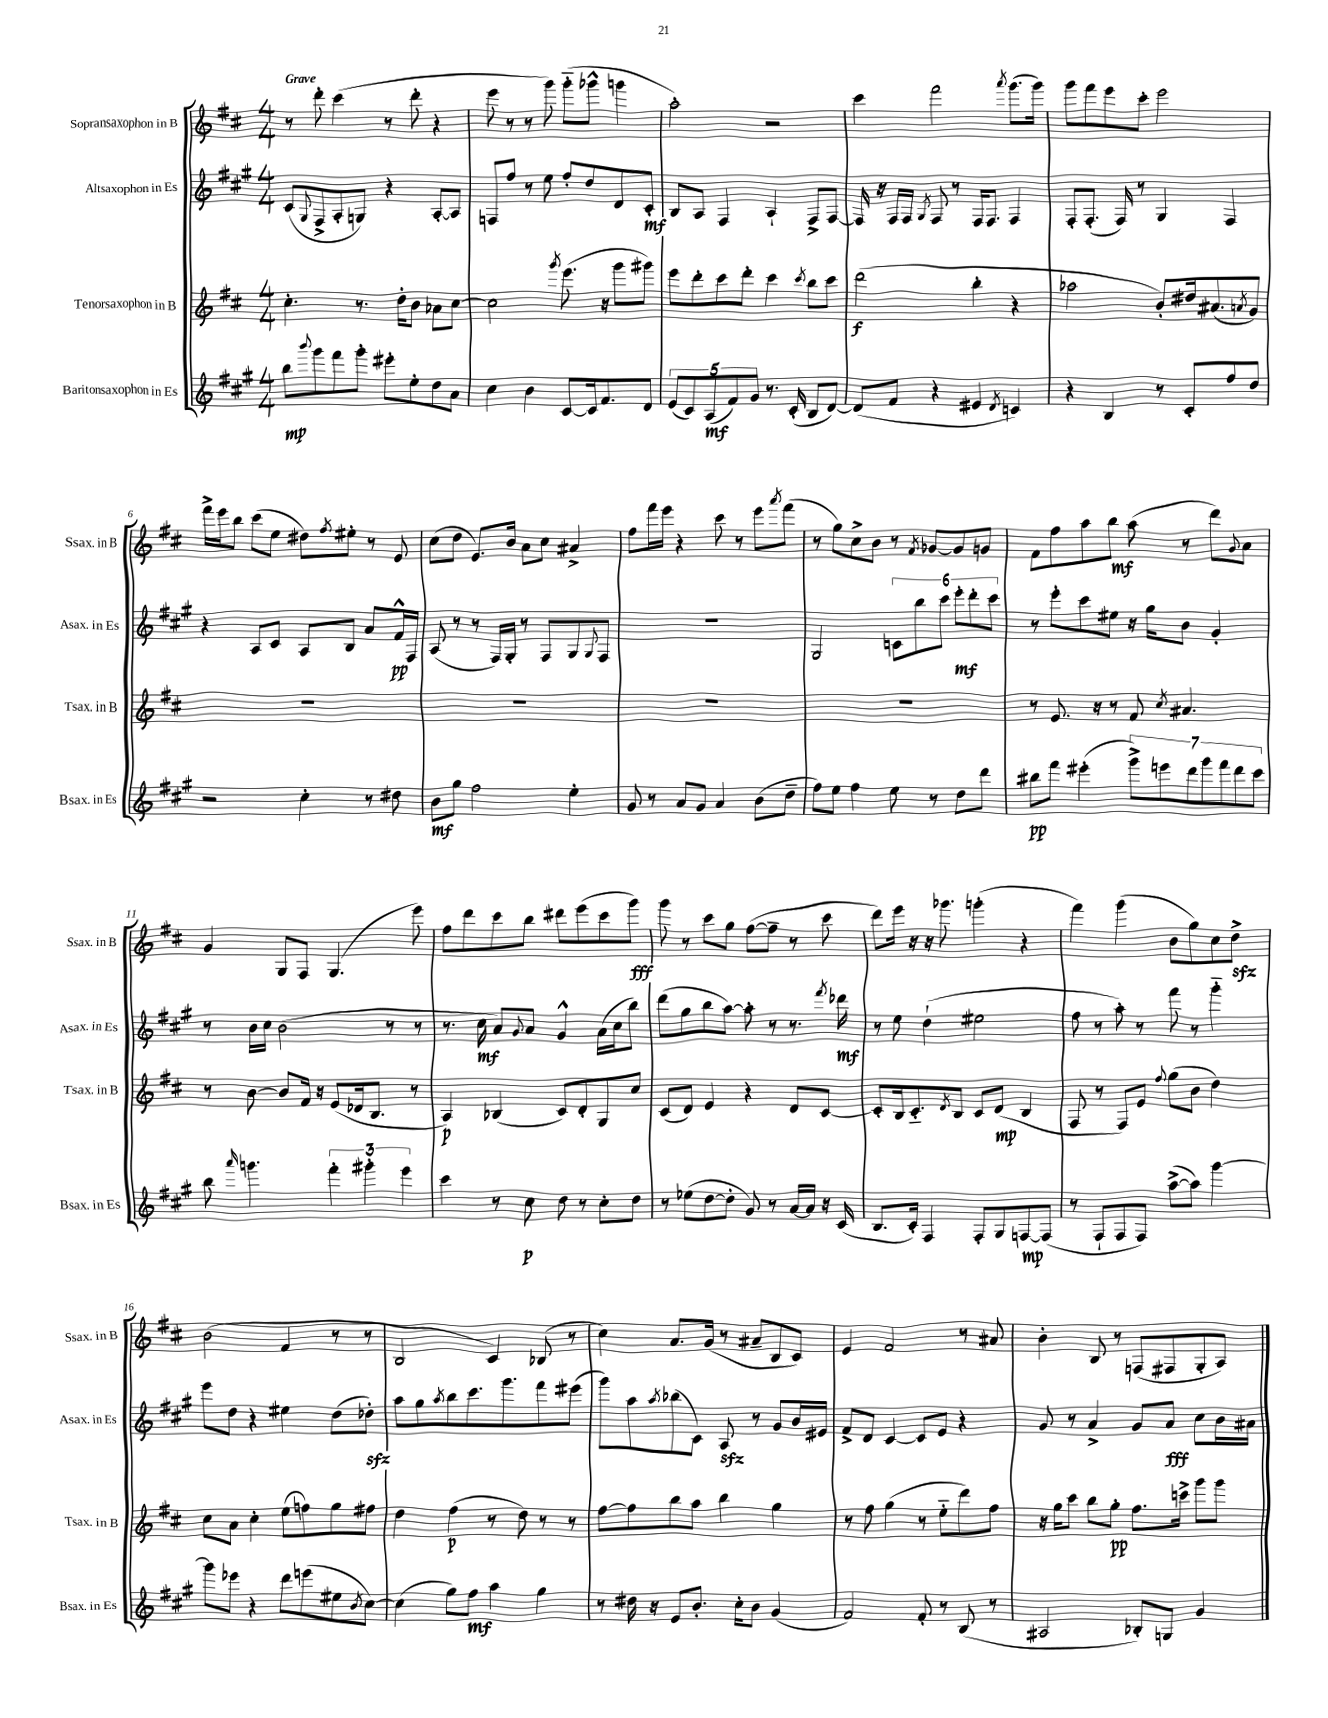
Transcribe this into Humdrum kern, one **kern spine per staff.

**kern	**dynam	**kern	**dynam	**kern	**dynam	**kern	**dynam
*part4	*part4	*part3	*part3	*part2	*part2	*part1	*part1
*staff4	*staff4	*staff3	*staff3	*staff2	*staff2	*staff1	*staff1
*I"Baritonsaxophon in Es	*	*I"Tenorsaxophon in B	*	*I"Altsaxophon in Es	*	*I"Sopransaxophon in B	*
*I'Bsax. in Es	*	*I'Tsax. in B	*	*I'Asax. in Es	*	*I'Ssax. in B	*
*clefG2	*	*clefG2	*	*clefG2	*	*clefG2	*
*k[f#c#g#]	*	*k[f#c#]	*	*k[f#c#g#]	*	*k[f#c#]	*
*M4/4	*	*M4/4	*	*M4/4	*	*M4/4	*
=1	=1	=1	=1	=1	=1	=1	=1
!	!	!	!	!	!	!LO:TX:a:B:t=Grave	!
8bb\L	mp	4.cc#'\	.	(8c#/L	.	8r	.
8qqbbb/	.	.	.	8qqG#/	.	.	.
8ggg#\	.	.	.	8F#^/	.	8ddd'\	.
8fff#\	.	.	.	8A'/	.	(4ccc#\	.
8ggg#'\J	.	8.r	.	8Gn/J)	.	.	.
8eee#X'\L	.	.	.	4r	.	8r	.
.	.	16dd'\KL	.	.	.	.	.
8ee'\	.	8b\J	.	.	.	8ddd'\	.
8dd\	.	8a-X\L	.	[8A'/L	.	4r	.
8a\J	.	[8cc#\J	.	8A/J]	.	.	.
=2	=2	=2	=2	=2	=2	=2	=2
4cc#\	.	2cc#\]	.	8Fn/L	.	8eee\	.
.	.	.	.	8ff#/J	.	8r	.
4b\	.	.	.	8r	.	8r	.
.	.	.	.	8ee\	.	8ggg\)	.
.	.	8qggg/	.	.	.	.	.
[8c#/L	.	(8.eee\	.	8ff#'/L	.	(8ggg\L	.
16c#/k]	.	.	.	8dd/	.	8ggg-X^^\J	.
8.f#/	.	16r	.	.	.	.	.
.	.	8ggg\L	.	8d/	.	4gggn\	.
8d/J	.	8ggg#X\J)	.	8c#'/J	mf	.	.
=3	=3	=3	=3	=3	=3	=3	=3
(10e/L	.	8eee\L	.	8B/L	.	2aa'\)	.
10c#/)	.	.	.	.	.	.	.
.	.	8ddd'\	.	8A/J	.	.	.
(10A/	mf	.	.	.	.	.	.
.	.	8ccc#\	.	4F#/	.	.	.
10f#/)	.	.	.	.	.	.	.
.	.	8ddd'\J	.	.	.	.	.
10g#/J	.	.	.	.	.	.	.
8.r	.	4ccc#\	.	4A`/	.	2r	.
(16c#'/	.	.	.	.	.	.	.
.	.	8qccc#/	.	.	.	.	.
8B/L	.	8bb\L	.	8F#^/L	.	.	.
[8d/J)	.	8ccc#\J	.	[8F#/J	.	.	.
=4	=4	=4	=4	=4	=4	=4	=4
(8d/L]	.	(2ddd\	f	16F#/]	.	4ccc#\	.
.	.	.	.	16r	.	.	.
8f#/J	.	.	.	16F#/LL	.	.	.
.	.	.	.	16F#/JJ	.	.	.
.	.	.	.	8qG#/	.	.	.
4r	.	.	.	8F#/	.	2fff#\	.
.	.	.	.	8r	.	.	.
4e#X/	.	4bb'\	.	16F#/KL	.	.	.
.	.	.	.	8.F#/J	.	.	.
8qd/	.	.	.	.	.	8qaaa/	.
4cn/)	.	4r	.	4F#/	.	(8.ggg\L	.
.	.	.	.	.	.	16ggg\Jk)	.
=5	=5	=5	=5	=5	=5	=5	=5
4r	.	2aa-X\	.	8F#'/L	.	8ggg\L	.
.	.	.	.	(8.F#'/J	.	8fff#\	.
4B/	.	.	.	.	.	8eee\	.
.	.	.	.	16F#/)	.	.	.
.	.	.	.	8r	.	8ccc#'\J	.
8r	.	8b'/L)	.	4G#/	.	2eee\	.
8c#'/L	.	16dd#X/k	.	.	.	.	.
.	.	(8.a#X/	.	.	.	.	.
8ff#/	.	.	.	4F#/	.	.	.
.	.	8qan/	.	.	.	.	.
8dd/J	.	8g/J)	.	.	.	.	.
!!LO:LB:g=z
=6	=6	=6	=6	=6	=6	=6	=6
2r	.	1r	.	4r	.	16fff#^\LL	.
.	.	.	.	.	.	16eee\J	.
.	.	.	.	.	.	8bb\J	.
.	.	.	.	8A/L	.	(8ccc#\L	.
.	.	.	.	8c#/J	.	8ee\J	.
4cc#'\	.	.	.	8A/L	.	8dd#X\L)	.
.	.	.	.	.	.	8qff#/	.
.	.	.	.	8B/J	.	8ee#X'\J	.
8r	.	.	.	8a/L	.	8r	.
8dd#X\	.	.	.	16f#^^/L	pp	8e/	.
.	.	.	.	16F#/JJ	.	.	.
=7	=7	=7	=7	=7	=7	=7	=7
8b\L	mf	1r	.	(8A/	.	(8cc#\L	.
8gg#\J	.	.	.	8r	.	8dd\J	.
2ff#\	.	.	.	8r	.	8.e/L)	.
.	.	.	.	16F#/LL)	.	.	.
.	.	.	.	16G#'/JJ	.	16b/Jk	.
.	.	.	.	8r	.	8a\L	.
.	.	.	.	8F#/L	.	8cc#\J	.
4ee'\	.	.	.	8G#/	.	4a#X^/	.
.	.	.	.	8qqG#/	.	.	.
.	.	.	.	8F#/J	.	.	.
=8	=8	=8	=8	=8	=8	=8	=8
8g#/	.	1r	.	1r	.	8ff#\L	.
8r	.	.	.	.	.	16fff#\L	.
.	.	.	.	.	.	16eee\JJ	.
8a/L	.	.	.	.	.	4r	.
8g#/J	.	.	.	.	.	.	.
4a/	.	.	.	.	.	8ccc#\	.
.	.	.	.	.	.	8r	.
(8b\L	.	.	.	.	.	8eee\L	.
.	.	.	.	.	.	8qaaa/	.
8dd~\J	.	.	.	.	.	(8fff#\J	.
=9	=9	=9	=9	=9	=9	=9	=9
8ff#\L)	.	1r	.	2G#/	.	8r	.
8ee\J	.	.	.	.	.	8gg\L)	.
4ff#\	.	.	.	.	.	8cc#^\	.
.	.	.	.	.	.	8b\J	.
8ee\	.	.	.	12cn\L	.	8r	.
.	.	.	.	12bb\	.	.	.
.	.	.	.	.	.	8qf#/	.
8r	.	.	.	.	.	[8g-X/L	.
.	.	.	.	12ccc#\J	.	.	.
8dd\L	.	.	.	12eee'\L	mf	8g-/]	.
.	.	.	.	12ddd'\	.	.	.
8ddd\J	.	.	.	.	.	8gn/J	.
.	.	.	.	12ccc#\J	.	.	.
=10	=10	=10	=10	=10	=10	=10	=10
8bb#X\L	pp	8r	.	8r	.	8f#\L	.
8fff#\J	.	8.e/	.	8eee'\L	.	8ff#\	.
(4eee#X'\	.	.	.	8ccc#\	.	8aa\	.
.	.	16r	.	.	.	.	.
.	.	8r	.	8ee#X\J	.	8bb\J	mf
14ggg#^\L)	.	8f#/	.	16r	.	(8aa\	.
.	.	.	.	16gg#\KL	.	.	.
14eeen\	.	.	.	.	.	.	.
.	.	8qcc#/	.	.	.	.	.
.	.	4.a#X/	.	8b\J	.	8r	.
14ddd\	.	.	.	.	.	.	.
14ggg#\	.	.	.	.	.	.	.
.	.	.	.	4g#'/	.	8ddd\L)	.
14fff#\	.	.	.	.	.	.	.
14ddd\	.	.	.	.	.	.	.
.	.	.	.	.	.	8qqg/	.
.	.	.	.	.	.	8a\J	.
14ccc#\J	.	.	.	.	.	.	.
!!LO:LB:g=z
=11	=11	=11	=11	=11	=11	=11	=11
8bb\	.	8r	.	8r	.	4g/	.
16qqaaa/	.	.	.	.	.	.	.
4.gggn\	.	[8b\	.	16b\LL	.	.	.
.	.	.	.	16cc#\JJ	.	.	.
.	.	8b/L]	.	(2b\	.	8G/L	.
.	.	16f#/Jk	.	.	.	8F#/J	.
.	.	16r	.	.	.	.	.
6fff#'\	.	(8e/L	.	.	.	(4.G/	.
.	.	16d-X/k	.	.	.	.	.
6ggg#X'\	.	.	.	.	.	.	.
.	.	8.B/J	.	.	.	.	.
.	.	.	.	8r	.	.	.
6eee\	.	.	.	.	.	.	.
.	.	8r	.	8r	.	8eee\)	.
=12	=12	=12	=12	=12	=12	=12	=12
4ccc#\	.	4A/)	p	8.r	.	8ff#\L	.
.	.	.	.	.	.	8ddd\	.
.	.	.	.	16cc#\	mf	.	.
8r	.	(4B-X/	.	8a/L)	.	8ccc#\	.
.	.	.	.	8qqg#/	.	.	.
8cc#\	p	.	.	8a/J	.	8bb\J	.
8dd\	.	8c#/L)	.	4g#^^/	.	8ddd#X\L	.
8r	.	8d'/	.	.	.	(8eee\	.
8cc#'\L	.	8G/	.	(16a\LL	.	8ccc#\	.
.	.	.	.	16cc#\J	.	.	.
8dd\J	.	8cc#/J	.	8bb\J)	.	8ggg\J)	fff
=13	=13	=13	=13	=13	=13	=13	=13
8r	.	(8c#/L	.	(8ddd\L	.	8ggg\	.
(8ee-X\L	.	8d/J)	.	8gg#\	.	8r	.
[8dd\	.	4e/	.	8bb\	.	8ccc#\L	.
8dd'\J]	.	.	.	[8aa\J)	.	8gg\J	.
8g#/)	.	4r	.	8aa'\]	.	([8ff#\L	.
8r	.	.	.	8r	.	8ff#~\J]	.
[16a/LL	.	8d/L	.	8.r	.	8r	.
16a/JJ]	.	.	.	.	.	.	.
16r	.	[8c#/J	.	.	.	8ccc#\	.
.	.	.	.	8qfff#/	.	.	.
(16c#/	.	.	.	16ddd-X\	mf	.	.
=14	=14	=14	=14	=14	=14	=14	=14
8.B/L	.	8c#'/L]	.	8r	.	8ddd\L)	.
.	.	16B/k	.	8ee\	.	16eee\Jk	.
16c#'/Jk)	.	8.c#/	.	.	.	16r	.
4F#/	.	.	.	(4dd`\	.	16r	.
.	.	.	.	.	.	8.ggg-X\	.
.	.	8qd/	.	.	.	.	.
.	.	8B/J	.	.	.	.	.
8F#'/L	.	8c#/L	.	2ee#X\	.	(4gggn'\	.
8G#/	.	(8d/J	mp	.	.	.	.
[8Fn/	mp	4B/	.	.	.	4r	.
(8F/J]	.	.	.	.	.	.	.
=15	=15	=15	=15	=15	=15	=15	=15
8r	.	8F#/	.	8ff#\	.	4fff#\)	.
8F#`/L	.	8r	.	8r	.	.	.
8F#/	.	8F#/L)	.	8aa'\)	.	(4ggg\	.
8F#/J)	.	8e/J	.	8r	.	.	.
.	.	8qqff#/	.	.	.	.	.
([8aa^\L	.	(8gg\L	.	8fff#\	.	8b\L	.
8aa\J])	.	8b\J	.	8r	.	8gg\)	.
[4ggg#\	.	4dd\)	.	4ggg#\	.	8cc#\	.
.	.	.	.	.	.	8ddzz^\J	.
!!LO:LB:g=z
=16	=16	=16	=16	=16	=16	=16	=16
8ggg#\L]	.	8cc#\L	.	8eee\L	.	(2b\	.
8eee-X\J	.	8a\J	.	8dd\J	.	.	.
4r	.	4cc#'\	.	4r	.	.	.
8ddd\L	.	(8ee\L	.	4ee#X\	.	4f#/	.
(8eeen\	.	8ffn\)	.	.	.	.	.
8ee#X\	.	8gg\	.	(8dd\L	.	8r	.
8qb/	.	.	.	.	.	.	.
[8cc#\J)	.	8ff#X\J	.	8dd-Xzz'\J)	.	8r	.
=17	=17	=17	=17	=17	=17	=17	=17
(4cc#\]	.	4dd\	.	8aa\L	.	2B/	.
.	.	.	.	8gg#\	.	.	.
.	.	.	.	8qaa/	.	.	.
8gg#\L)	.	(4ff#\	p	8bb\	.	.	.
8ff#\J	mf	.	.	8.ccc#\	.	.	.
4aa\	.	8r	.	.	.	4c#/)	.
.	.	.	.	8.ggg#\	.	.	.
.	.	8dd\)	.	.	.	.	.
4gg#\	.	8r	.	8fff#\	.	(8B-X/	.
.	.	8r	.	(8eee#X\J	.	8r	.
=18	=18	=18	=18	=18	=18	=18	=18
8r	.	[8ff#\L	.	8ggg#\L)	.	4cc#\)	.
16dd#X\	.	8ff#\]	.	8aa\	.	.	.
16r	.	.	.	.	.	.	.
.	.	.	.	8qaa/	.	.	.
8e/L	.	8bb\	.	(8bb-X\	.	8.a/L	.
8.b'/J	.	8aa\J	.	8c#\J)	.	.	.
.	.	.	.	.	.	(16g/Jk	.
.	.	4bb\	.	8Azz/	.	8r	.
16cc#'\KL	.	.	.	.	.	.	.
8b\J	.	.	.	8r	.	8a#X~/L	.
(4g#/	.	4gg\	.	8g#/L	.	8B/	.
.	.	.	.	16b/L	.	8c#/J)	.
.	.	.	.	16e#X/JJ	.	.	.
=19	=19	=19	=19	=19	=19	=19	=19
2f#/)	.	8r	.	8f#^/L	.	4e/	.
.	.	8ff#\	.	8d/J	.	.	.
.	.	(4gg\	.	[4c#/	.	2f#/	.
8f#'/	.	8r	.	8c#/L]	.	.	.
8r	.	8ee\L	.	8e/J	.	.	.
(8B/	.	8ddd\)	.	4r	.	8r	.
8r	.	8ff#\J	.	.	.	8a#X/	.
=20	=20	=20	=20	=20	=20	=20	=20
2A#X/	.	16r	.	8g#/	.	4b'\	.
.	.	16gg\KL	.	.	.	.	.
.	.	8ccc#\J	.	8r	.	.	.
.	.	8bb\L	.	4a^/	.	8B/	.
.	.	8gg'\J	pp	.	.	8r	.
8B-X'/L)	.	8.ff#\L	.	8g#/L	.	(8Fn/L	.
8Gn/J	.	.	.	8a/J	fff	8F#X/	.
.	.	16cccn^\Jk	.	.	.	.	.
4g#/	.	8ggg\L	.	8cc#\L	.	8G'/	.
.	.	8ggg\J	.	16b\L	.	8A/J)	.
.	.	.	.	16a#X\JJ	.	.	.
==	==	==	==	==	==	==	==
*-	*-	*-	*-	*-	*-	*-	*-
